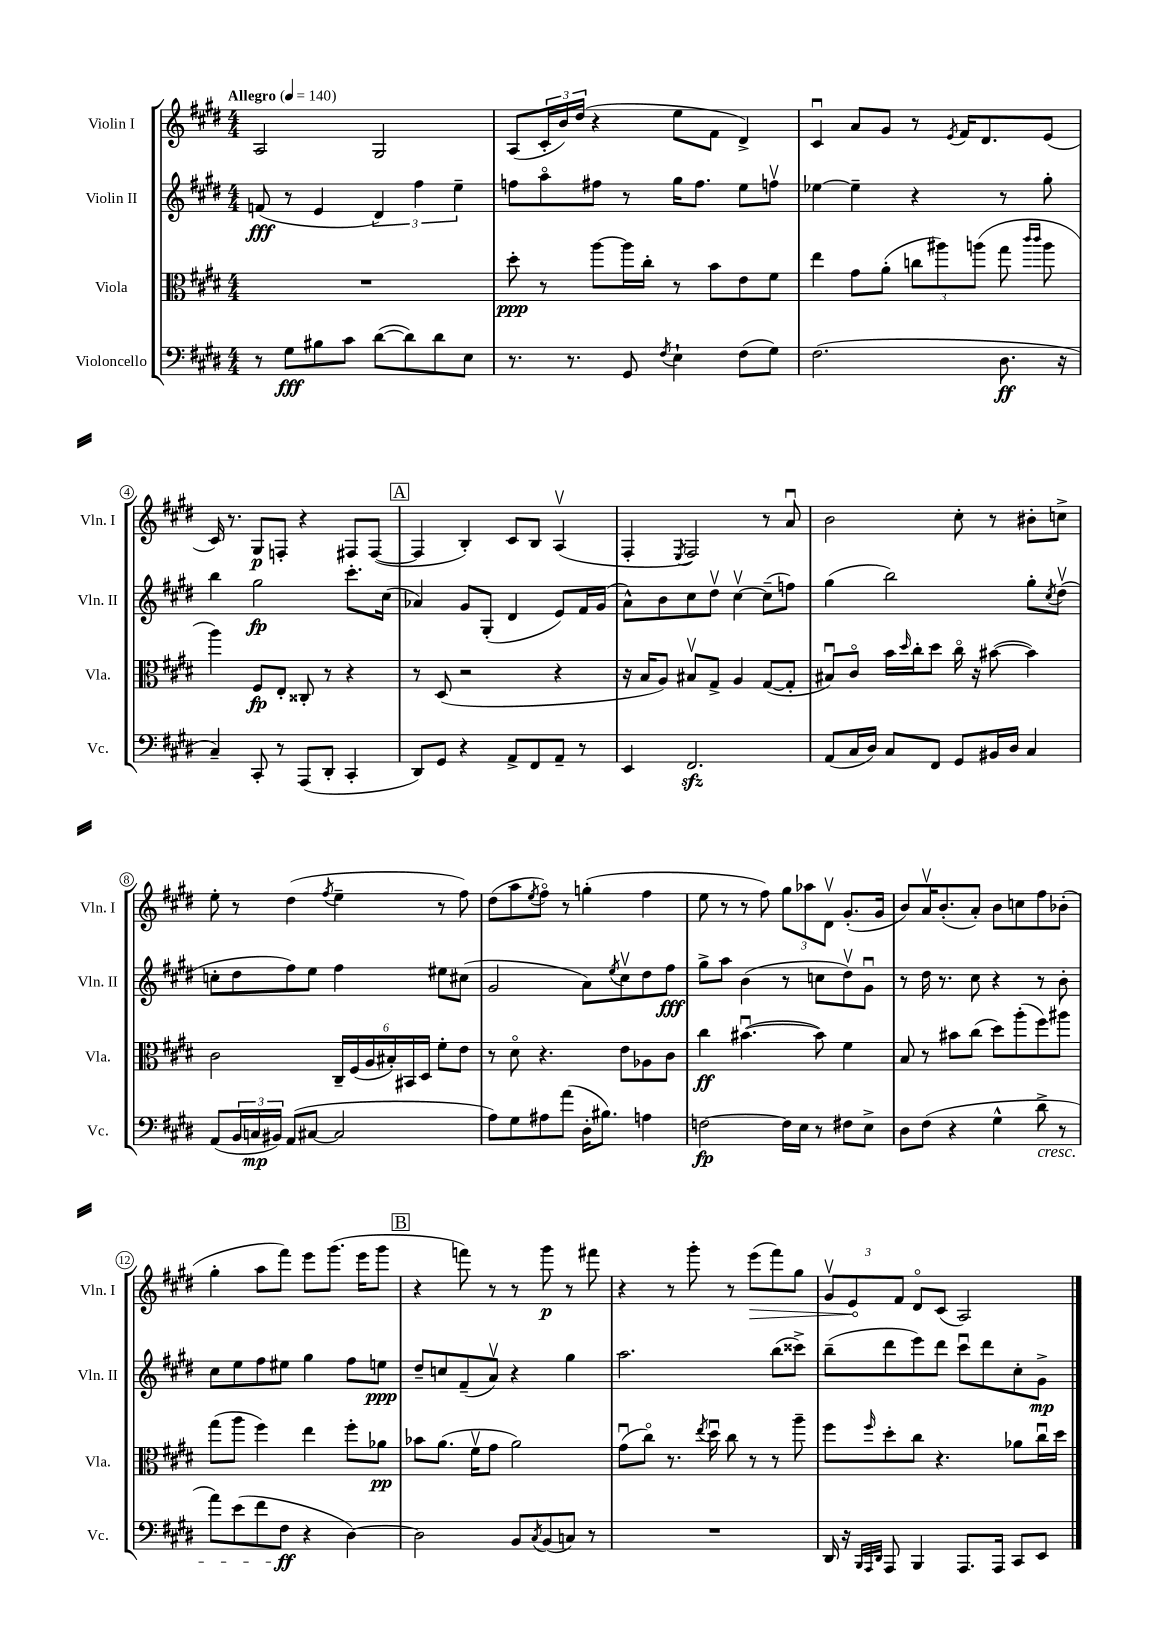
<<
\new StaffGroup <<
\new Staff = "s0" \with { instrumentName = "Violin I" shortInstrumentName = "Vln. I" } {
    \clef treble \key e \major \numericTimeSignature \time 4/4 \tempo "Allegro" 4 = 140
    a2 gis2 |
    a8( \tuplet 3/2 { cis'16-. b'16) dis''16( } r4 e''8 fis'8 dis'4->) |
    cis'4\downbow a'8 gis'8 r8 \acciaccatura { e'8 } fis'16 dis'8. e'8( |
    cis'16) r8. gis8\p f8-. r4 fis8 fis8~( |
    \mark \markup { \box "A" } fis4 b4-.) cis'8 b8 a4\upbow( |
    fis4-. \acciaccatura { e8 } fis2) r8 a'8\downbow |
    b'2 cis''8-. r8 bis'8-. c''8-> |
    e''8-. r8 dis''4( \acciaccatura { fis''8 } e''4-- r8 fis''8) |
    dis''8( a''8 \acciaccatura { e''8 } fis''8\flageolet) r8 g''4-.( fis''4 |
    e''8 r8 r8 fis''8) \tuplet 3/2 { gis''8 aes''8 dis'8\upbow } gis'8.-.( gis'16 |
    b'8) a'16\upbow b'8.-.( a'8-.) b'8 c''8 fis''8 bes'8-.( |
    gis''4-. a''8 fis'''8) e'''8 gis'''8.( e'''16 gis'''8 |
    \mark \markup { \box "B" } r4 f'''8) r8 r8 gis'''8\p r8 fis'''8 |
    r4 r8 gis'''8-. r8 \once \override Hairpin.circled-tip = ##t e'''8\>( fis'''8) gis''8 |
    \tuplet 3/2 { gis'8\upbow e'8\! fis'8 } dis'8\flageolet cis'8( a2) \bar "|." |
}
\new Staff = "s1" \with { instrumentName = "Violin II" shortInstrumentName = "Vln. II" } {
    \clef treble \key e \major \numericTimeSignature \time 4/4
    f'8\fff( r8 e'4 \tuplet 3/2 { dis'4) fis''4 e''4-- } |
    f''8 a''8\flageolet fis''8 r8 gis''16 fis''8. e''8 f''8\upbow |
    ees''4~ ees''4-- r4 r8 gis''8-. |
    b''4 gis''2\fp cis'''8.-. cis''16( |
    \mark \markup { \box "A" } aes'4) gis'8 gis8-.( dis'4 e'8) fis'16 gis'16( |
    a'8-^) b'8 cis''8 dis''8\upbow cis''4~\upbow cis''8--( f''8) |
    gis''4( b''2) gis''8-. \acciaccatura { cis''8 } dis''8\upbow( |
    c''8-. dis''8 fis''8) e''8 fis''4 eis''8 cis''8( |
    gis'2 a'8) \acciaccatura { e''8 } cis''8\upbow dis''8 fis''8\fff |
    gis''8-> a''8 b'4( r8 c''8 dis''8\upbow) gis'8\downbow |
    r8 dis''16 r8. cis''8 r4 r8 b'8-. |
    cis''8 e''8 fis''8 eis''8 gis''4 fis''8 e''8\ppp |
    \mark \markup { \box "B" } dis''8-- c''8 fis'8--( a'8\upbow) r4 gis''4 |
    a''2. b''8( cisis'''8->) |
    b''8--( dis'''8 e'''8) dis'''8 cis'''8\downbow dis'''8 cis''8-. gis'8->\mp \bar "|." |
}
\new Staff = "s2" \with { instrumentName = "Viola" shortInstrumentName = "Vla." } {
    \clef alto \key e \major \numericTimeSignature \time 4/4
    R1 |
    dis''8-.\ppp r8 a''8~ a''16 cis''16-. r8 b'8 e'8 fis'8 |
    e''4 gis'8 a'8-.( \tuplet 3/2 { c''8 ais''8) a''8( } gis''8 \grace { cis'''16 cis'''16 } a''8 |
    a''4) fis8\fp e8-. cisis8-. r8 r4 |
    \mark \markup { \box "A" } r8 dis8( r2 r4 |
    r16 b16 a8) bis8\upbow gis8-> a4 gis8~( gis8-. |
    bis8\downbow) cis'8\flageolet b'16 \grace { dis''16 } cis''16-. dis''8 cis''16\flageolet r16 bis'8~( bis'4) |
    cis'2 \tuplet 6/4 { cis16-- fis16( a16 bis16-.) bis,16 dis16 } fis'8-. e'8 |
    r8 dis'8\flageolet r4. e'8 aes8 cis'8 |
    cis''4\ff bis'4.~\downbow( bis'8) fis'4 |
    b8 r8 bis'8 cis''8( dis''8) a''8-.( fis''8) ais''8 |
    gis''8( a''8 fis''4) e''4 fis''8-. aes'8\pp |
    \mark \markup { \box "B" } bes'8 a'8.( fis'16\upbow gis'8 a'2) |
    gis'8\downbow( cis''8\flageolet) r8. \acciaccatura { e''8 } dis''16\downbow cis''8 r8 r8 a''8-- |
    fis''8 \grace { fis''16 } dis''8-. cis''8 r4. aes'8 cis''16\downbow dis''16 \bar "|." |
}
\new Staff = "s3" \with { instrumentName = "Violoncello" shortInstrumentName = "Vc." } {
    \clef bass \key e \major \numericTimeSignature \time 4/4
    r8 gis8\fff bis8 cis'8 dis'8~( dis'8) dis'8 e8 |
    r8. r8. gis,8 \acciaccatura { fis8 } e4-! fis8( gis8) |
    fis2.( dis8.\ff r16 |
    cis4--) cis,8-. r8 a,,8( dis,8-. cis,4-. |
    \mark \markup { \box "A" } dis,8) gis,8 r4 a,8-> fis,8 a,8-- r8 |
    e,4 fis,2.\sfz |
    a,8( cis16 dis16) cis8 fis,8 gis,8 bis,16 dis16 cis4 |
    a,8( \tuplet 3/2 { b,16 c16\mp bis,16) } a,8( cis8~ cis2 |
    a8) gis8 ais8 a'8( dis16-. bis8.) a4 |
    f2~\fp f16 e16 r8 fis8 e8-> |
    dis8 fis8( r4 gis4-^ dis'8->\cresc r8 |
    a'8) e'8( fis'8 fis8\ff\! r4 dis4~) |
    \mark \markup { \box "B" } dis2 b,8 \acciaccatura { cis8 } b,8( c8) r8 |
    R1 |
    dis,16 r16 \grace { b,,32 a,,32 dis,32 } a,,8 b,,4 a,,8. a,,16 cis,8 e,8 \bar "|." |
}
>>
>>
\layout { \context { \Score \override BarNumber.stencil = #(make-stencil-circler 0.1 0.3 ly:text-interface::print) } }
